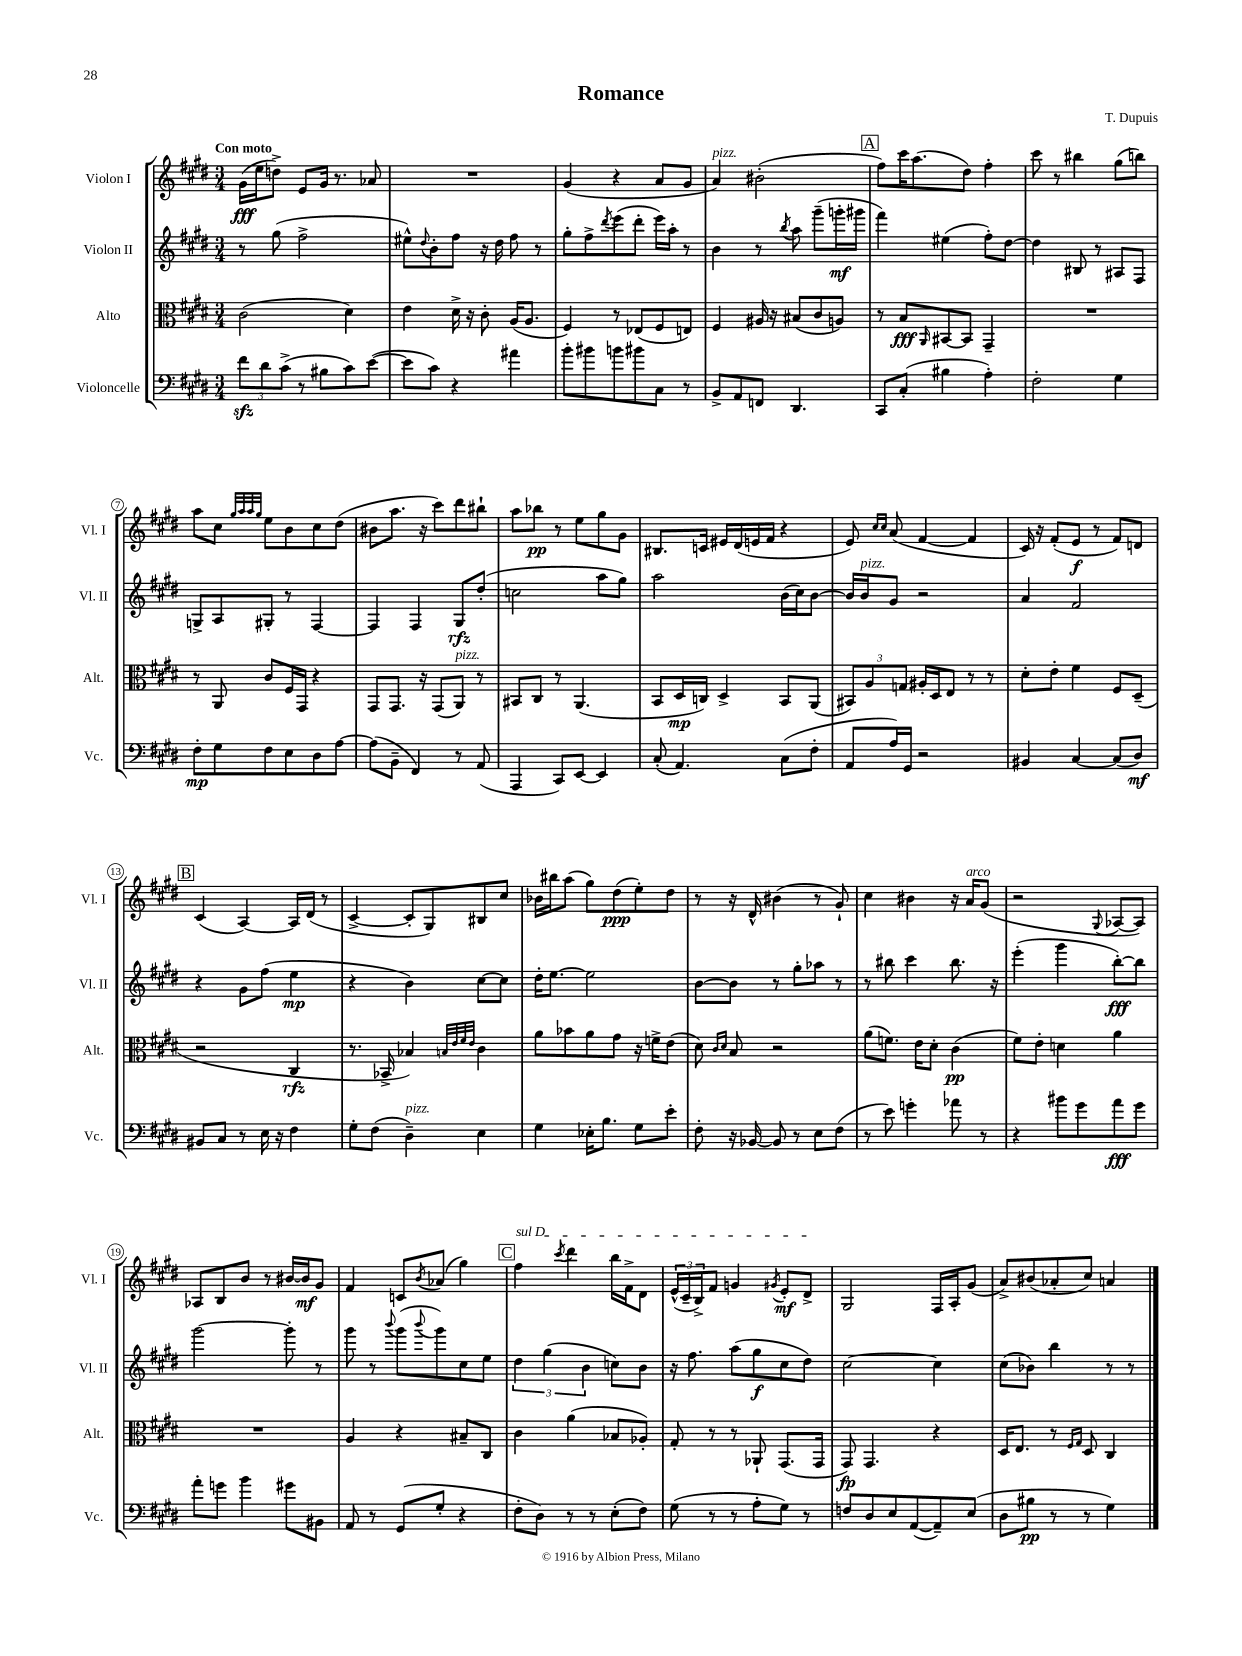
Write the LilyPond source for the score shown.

\header { title = "Romance" composer = "T. Dupuis" }
<<
\new StaffGroup <<
\new Staff = "s0" \with { instrumentName = "Violon I" shortInstrumentName = "Vl. I" } {
    \clef treble \key e \major \numericTimeSignature \time 3/4 \tempo "Con moto"
    gis'16\fff( e''16 d''8->) e'8 gis'16 r8. aes'8 |
    R2. |
    gis'4( r4 a'8 gis'8 |
    a'4^\markup { \italic "pizz." }) bis'2-.( |
    \mark \markup { \box "A" } fis''8) cis'''16 a''8.( dis''8) fis''4-. |
    cis'''8 r8 bis''4 gis''8( b''8) |
    a''8 cis''8 \grace { gis''32 a''32 a''32 gis''32 } e''8 b'8 cis''8 dis''8( |
    bis'8 a''8. r16 cis'''8) dis'''8 bis''8-! |
    a''8 bes''8\pp r8 e''8 gis''8 gis'8 |
    bis8. c'16 eis'16 dis'16( e'16 fis'16 r4 |
    e'8) \grace { cis''16 cis''16 } a'8( fis'4~ fis'4 |
    cis'16) r16 fis'8-.( e'8\f r8 fis'8) d'8 |
    \mark \markup { \box "B" } cis'4( a4~) a16 dis'16( r8 |
    cis'4~-> cis'8-. gis8) bis8 cis''8 |
    bes'16 bis''16 a''8( gis''8) dis''8\ppp( e''8-.) dis''8 |
    r8 r16 dis'16-^ bis'4( r8 gis'8-!) |
    cis''4 bis'4 r16 a'16^\markup { \italic "arco" } gis'8( |
    r2 \appoggiatura { gis8 } aes8~ aes8) |
    aes8 b8 b'8 r8 bis'16~ bis'16\mf gis'8 |
    fis'4 c'8 \acciaccatura { b'8 } aes'8( gis''4) |
    \mark \markup { \box "C" } \once \override TextSpanner.bound-details.left.text = \markup { \italic "sul D" } fis''4\startTextSpan \acciaccatura { cis'''8 } dis'''4 b''16 fis'16-> dis'8 |
    \tuplet 3/2 { e'16-^( cis'16-- b16->) } fis'8 g'4 \acciaccatura { gis'8 } e'8-.\mf dis'8->\stopTextSpan |
    gis2 fis16 a16-. gis'8( |
    a'8->) bis'8( aes'8-. cis''8) a'4 \bar "|." |
}
\new Staff = "s1" \with { instrumentName = "Violon II" shortInstrumentName = "Vl. II" } {
    \clef treble \key e \major \numericTimeSignature \time 3/4
    r8 gis''8( fis''2-> |
    eis''8-^) \appoggiatura { dis''8 } b'8-. fis''8 r16 dis''16 fis''8 r8 |
    gis''8-. fis''8-> \acciaccatura { dis'''8 } e'''8( dis'''8-. e'''16) a''16-. r8 |
    b'4 r8 \acciaccatura { b''8 } a''8 gis'''8--( g'''16-.\mf gis'''16 |
    \mark \markup { \box "A" } fis'''4) eis''4( fis''8-.) dis''8~ |
    dis''4 bis8 r8 ais8 fis8 |
    g8-> a8 gis8-. r8 fis4~ |
    fis4 fis4 gis8\rfz dis''8-.( |
    c''2 a''8 gis''8) |
    a''2 b'16( cis''16) b'8~ |
    b'16 b'16^\markup { \italic "pizz." } gis'8 r2 |
    a'4 fis'2 |
    \mark \markup { \box "B" } r4 gis'8 fis''8( e''4\mp |
    r4 b'4) cis''8~ cis''8 |
    dis''16-. e''8.~ e''2 |
    b'8~ b'8 r8 gis''8-. aes''8 r8 |
    r8 bis''8 cis'''4 bis''8. r16 |
    e'''4-.( gis'''4 b''8~-.\fff) b''8 |
    gis'''2~ gis'''8-. r8 |
    gis'''8 r8 \appoggiatura { b'''8 } gis'''8( \appoggiatura { b'''8 } gis'''8) cis''8 e''8 |
    \mark \markup { \box "C" } \tuplet 3/2 { dis''4 gis''4( b'4 } c''8) b'8 |
    r16 fis''8. a''8( gis''8\f cis''8 dis''8) |
    cis''2~ cis''4 |
    cis''8( bes'8) b''4 r8 r8 \bar "|." |
}
\new Staff = "s2" \with { instrumentName = "Alto" shortInstrumentName = "Alt." } {
    \clef alto \key e \major \numericTimeSignature \time 3/4
    cis'2( dis'4) |
    e'4 dis'16-> r16 cis'8-. a16( a8. |
    fis4) r8 ees8( fis8 e8) |
    fis4 ais16 r16 bis8( cis'8 a8) |
    \mark \markup { \box "A" } r8 b8\fff \grace { a,16 } bis,8~ bis,8 gis,4-- |
    R2. |
    r8 a,8 cis'8 fis16 gis,16 r4 |
    gis,8 gis,8. r16 gis,8( a,8^\markup { \italic "pizz." }) r8 |
    bis,8 cis8 r8 a,4.( |
    b,8 dis16\mp c16) dis4-> b,8 a,8( |
    \tuplet 3/2 { bis,8) a8 g8 } ais16-. dis16 e8 r8 r8 |
    dis'8-. e'8-. fis'4 fis8 dis8--( |
    \mark \markup { \box "B" } r2 cis4\rfz |
    r8. bes,16-> bes4) \grace { b32 e'32 fis'32 e'32 } cis'4 |
    a'8 bes'8 a'8 gis'8 r16 f'16-> e'8( |
    dis'8) \grace { cis'16 dis'16 } b8 r2 |
    a'8( f'8.) e'16 dis'8-. cis'4\pp( |
    fis'8) e'8-. d'4 a'4 |
    R2. |
    a4 r4 bis8-- cis8 |
    \mark \markup { \box "C" } cis'4 a'4( bes8 aes8-.) |
    gis8-. r8 r8 aes,8-! gis,8.( gis,16 |
    gis,8\fp) gis,4. r4 |
    dis16 e8. r8 \grace { fis16 gis16 } dis8 cis4 \bar "|." |
}
\new Staff = "s3" \with { instrumentName = "Violoncelle" shortInstrumentName = "Vc." } {
    \clef bass \key e \major \numericTimeSignature \time 3/4
    \tuplet 3/2 { fis'8\sfz dis'8 cis'8->( } r8 bis8 cis'8) e'8~( |
    e'8 cis'8) r4 ais'4 |
    b'8-. bis'8 b'8 bis'8 cis8 r8 |
    b,8-> a,8 f,8 dis,4. |
    \mark \markup { \box "A" } cis,8 cis8-.( bis4 a4-.) |
    fis2-. gis4 |
    fis8-.\mp gis8 fis8 e8 dis8 a8~ |
    a8( b,8-- fis,4) r8 a,8( |
    a,,4 cis,8) e,8~ e,4 |
    cis8-.( a,4.) cis8( fis8-. |
    a,8 a16) gis,16 r2 |
    bis,4 cis4~ cis8( dis8\mf) |
    \mark \markup { \box "B" } bis,8 cis8 r8 e16 r16 fis4 |
    gis8-. fis8( dis4--^\markup { \italic "pizz." }) e4 |
    gis4 ees16-. b8. gis8 e'8-. |
    fis8-. r16 bes,16~ bes,8 r8 e8 fis8( |
    r8 e'8) g'4-. aes'8 r8 |
    r4 bis'8 gis'8 a'8\fff gis'8 |
    a'8-. g'8 b'4 gis'8 bis,8 |
    a,8 r8 gis,8( gis8-. r4 |
    \mark \markup { \box "C" } fis8-. dis8) r8 r8 e8-.( fis8) |
    gis8( r8 r8 a8-. gis8) r8 |
    f8 dis8 e8 a,8~( a,8--) e8( |
    dis8 bis8\pp r8 r8 gis4) \bar "|." |
}
>>
>>
\layout { \context { \Score \override BarNumber.stencil = #(make-stencil-circler 0.1 0.3 ly:text-interface::print) } }
